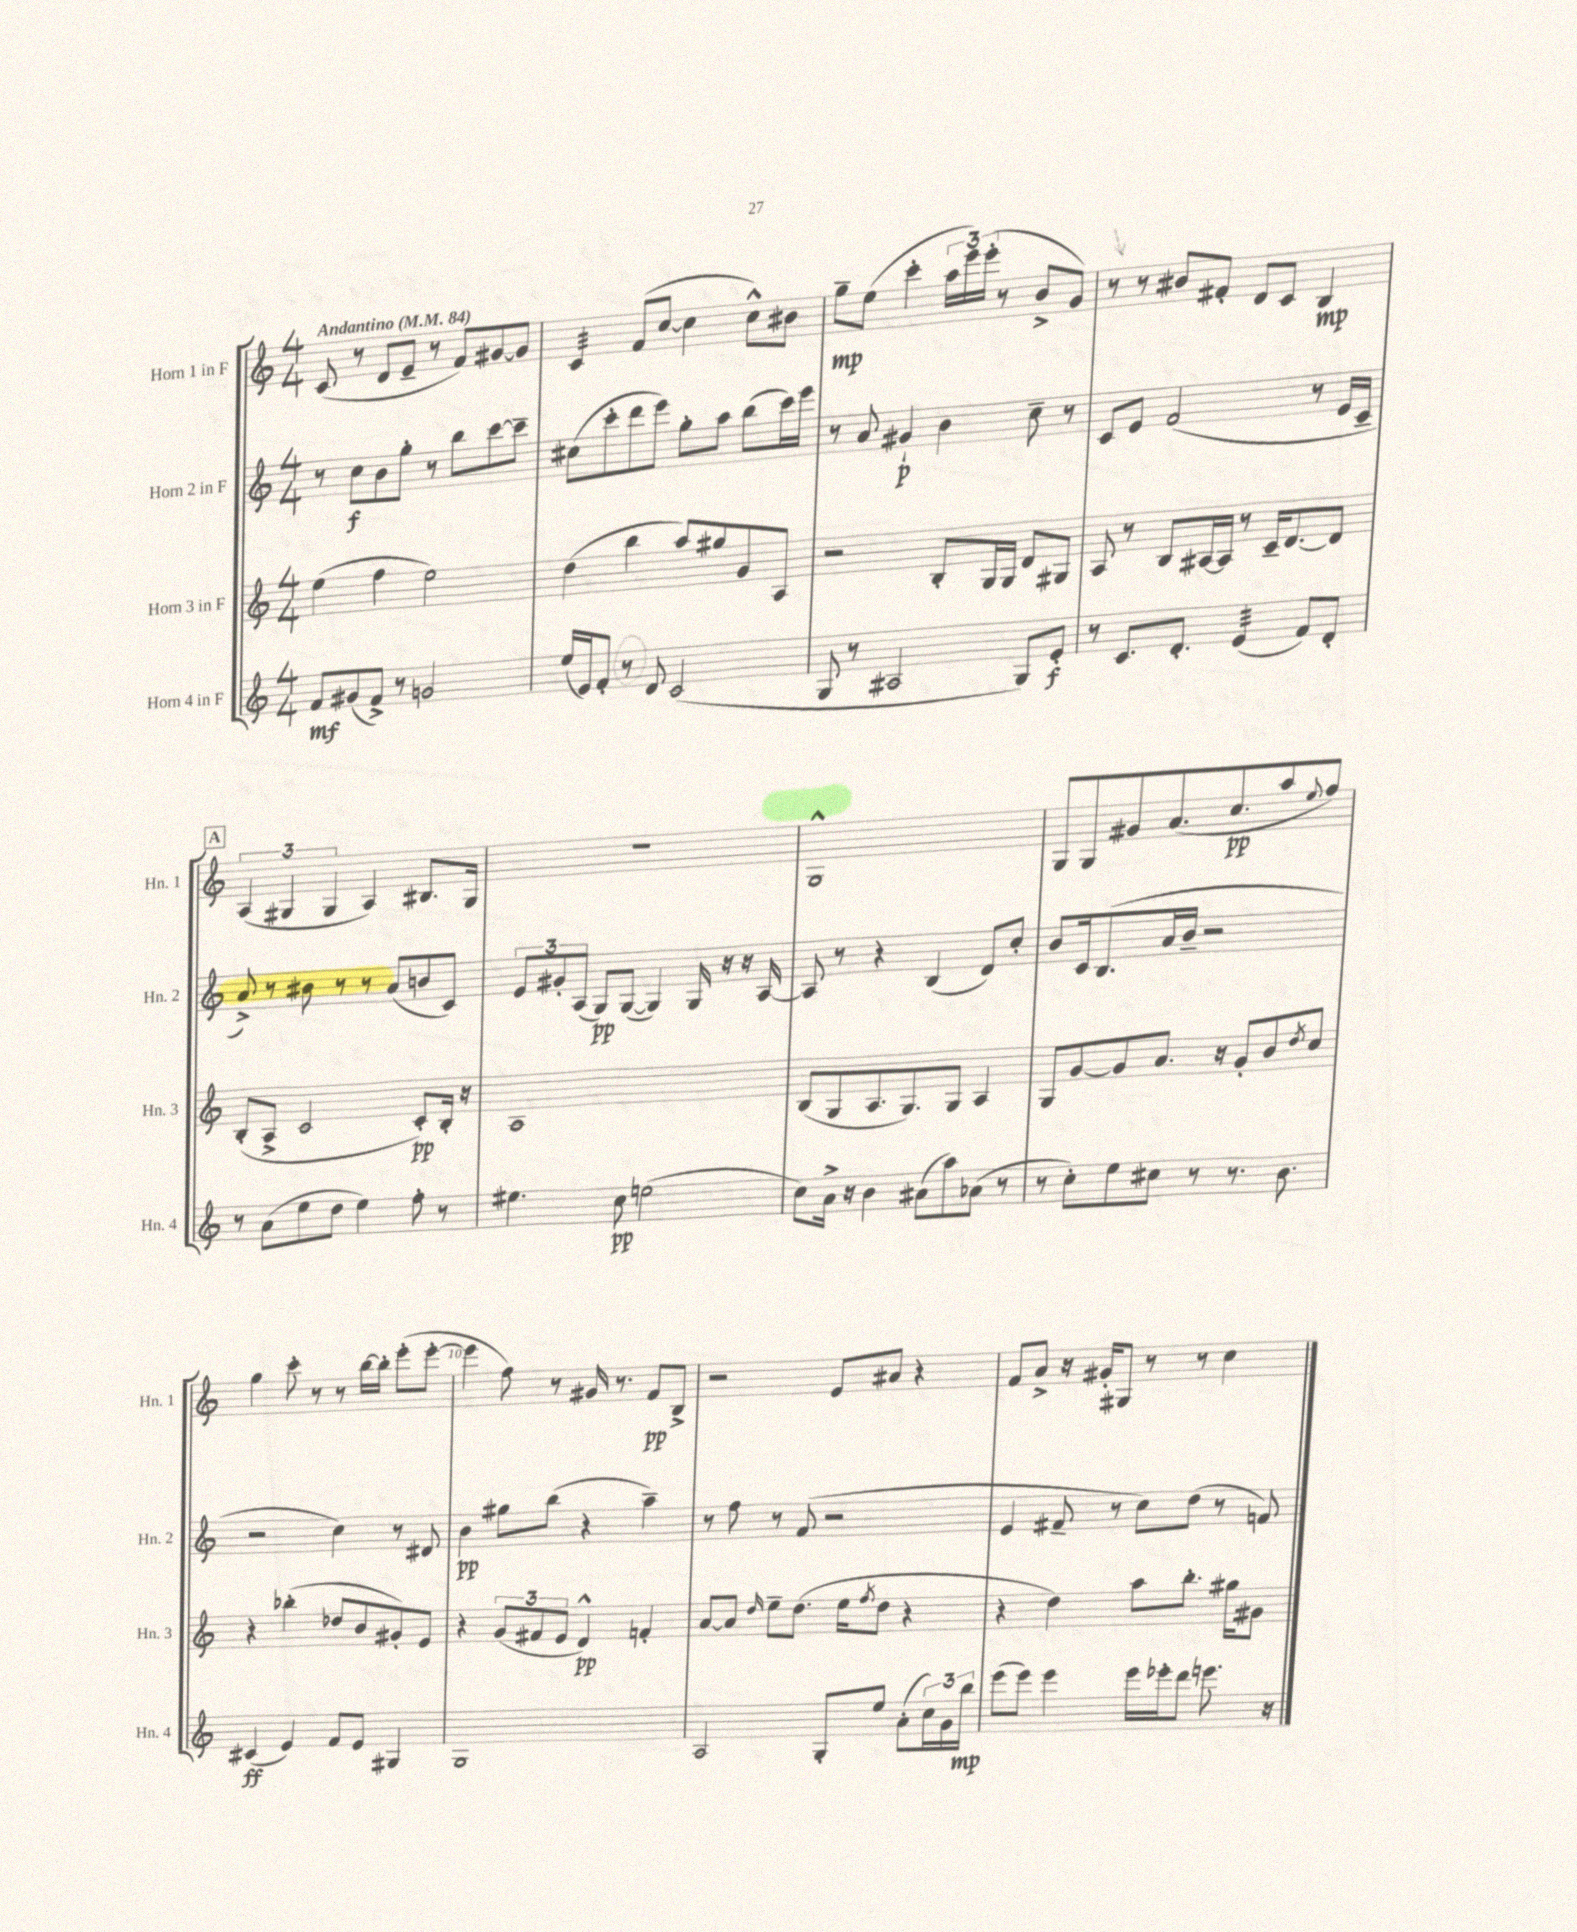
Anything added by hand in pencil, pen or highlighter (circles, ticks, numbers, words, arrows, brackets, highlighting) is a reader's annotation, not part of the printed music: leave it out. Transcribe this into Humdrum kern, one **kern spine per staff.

**kern	**kern	**kern	**kern
*staff4	*staff3	*staff2	*staff1
*clefG2	*clefG2	*clefG2	*clefG2
*k[]	*k[]	*k[]	*k[]
*M4/4	*M4/4	*M4/4	*M4/4
*MM84	*MM84	*MM84	*MM84
8f	(4ee	8r	(8c
(8g#	.	8cc	8r
8f^)	4ff	8b	8d
8r	.	8gg'	8e~
2g	2ee)	8r	8r
.	.	8bb	8f)
.	.	[8ccc	[8g#
.	.	8ccc~]	8g#]
=	=	=	=
(16ee	(4dd	(8cc#	4c
16e)	.	.	.
8f'	.	8ccc'	.
8r	4bb	8ddd	(8f
8d	.	8eee)	[8cc
(2c	8aa)	8gg'	4cc]
.	8gg#	8aa	.
.	8g	(8bb	8cc^^)
.	8A	16ccc)	8b#
.	.	16eee	.
=	=	=	=
8G	2r	8r	8gg~
8r	.	8a	(8ee
2A#	.	4g#`	4ccc'
.	8B'	4b	24aa
.	.	.	24eee)
.	.	.	(24eee'
.	16G	.	8r
.	16G	.	.
8G)	8d	8cc~	8b^
8e'	8G#	8r	8g)
=	=	=	=
8r	8A	8c	8r
8.c	8r	8e	8r
.	8B	(2f	8b#
8.d'	.	.	.
.	[16A#	.	8f#'
.	16A#]	.	.
(4e	8r	.	8d
.	16c~	.	8c
.	[8.d	.	.
8f)	.	8r	4B
8d'	8d]	16e	.
.	.	16c~	.
=	=	=	=
8r	(8B'	8a^)	(6A
(8a	8A^	8r	.
.	.	.	6G#
8ee	2c	8b#	.
.	.	.	6G#
8dd	.	8r	.
4ee)	.	8r	4A)
.	.	(8a	.
8ff'	8c')	8b	8.B#
8r	16B'	8c)	.
.	16r	.	16G#
=	=	=	=
4.ee#	1A	12e	1r
.	.	12g#'	.
.	.	(12A	.
.	.	8G)	.
8cc	.	([8G	.
(2ee	.	4G])	.
.	.	16G	.
.	.	16r	.
.	.	16r	.
.	.	[16A	.
=	=	=	=
8cc)	(8B	8A]	1G^^
16a^	8G	8r	.
16r	.	.	.
4b	8.A	4r	.
.	8.G)	.	.
(8a#	.	(4B	.
8aa)	8G	.	.
(8a-	4A	8d)	.
8r	.	8cc'	.
=	=	=	=
8r	8G	8b	8G
8cc')	[8g	16c	8G
.	.	(8.B	.
8ee	8g]	.	8g#
8cc#	8.a	16a	(8.a
.	.	16b~	.
8r	.	2r	.
.	16r	.	8.cc
8.r	8g'	.	.
.	8b	.	8aa
8.b	.	.	.
.	8qdd	.	8qqee
.	8cc	.	8ff)
=	=	=	=
(4c#	4r	2r	4gg
4e)	(4bb-'	.	8ccc'
.	.	.	8r
8f	8dd-	4cc)	8r
8e	8b	.	[16bb
.	.	.	16bb']
4G#	8g#')	8r	(8eee'
.	8e	8d#	[8eee'
=	=	=	=
1G	4r	4b	4eee]
.	(12g	8gg#	8ff)
.	12f#	.	.
.	.	(8bb	8r
.	12e	.	.
.	4d^^)	4r	16g#
.	.	.	8.r
.	4f'	4aa~)	8f
.	.	.	8B^
=	=	=	=
2A	[8a	8r	2r
.	8a]	8ff	.
.	16qqdd	.	.
.	8ee~	8r	.
.	(8.dd	(8f	.
8G'	.	2r	8e
.	16ee	.	.
.	8qff	.	.
8ee	8dd	.	8a#
(8a'	4r	.	4r
24cc)	.	.	.
24g	.	.	.
24bb	.	.	.
=	=	=	=
(8eee	4r	4e	8f
8eee)	.	.	8a^
4eee	4dd)	8f#~	16r
.	.	.	16g#'
.	.	8r	8G#
16eee	8aa	8cc)	8r
16eee-'	.	.	.
8ddd	8.bb'	(8dd	8r
8.eee	.	8r	4cc
.	16gg#	.	.
.	8g#	8f)	.
16r	.	.	.
==	==	==	==
*-	*-	*-	*-
